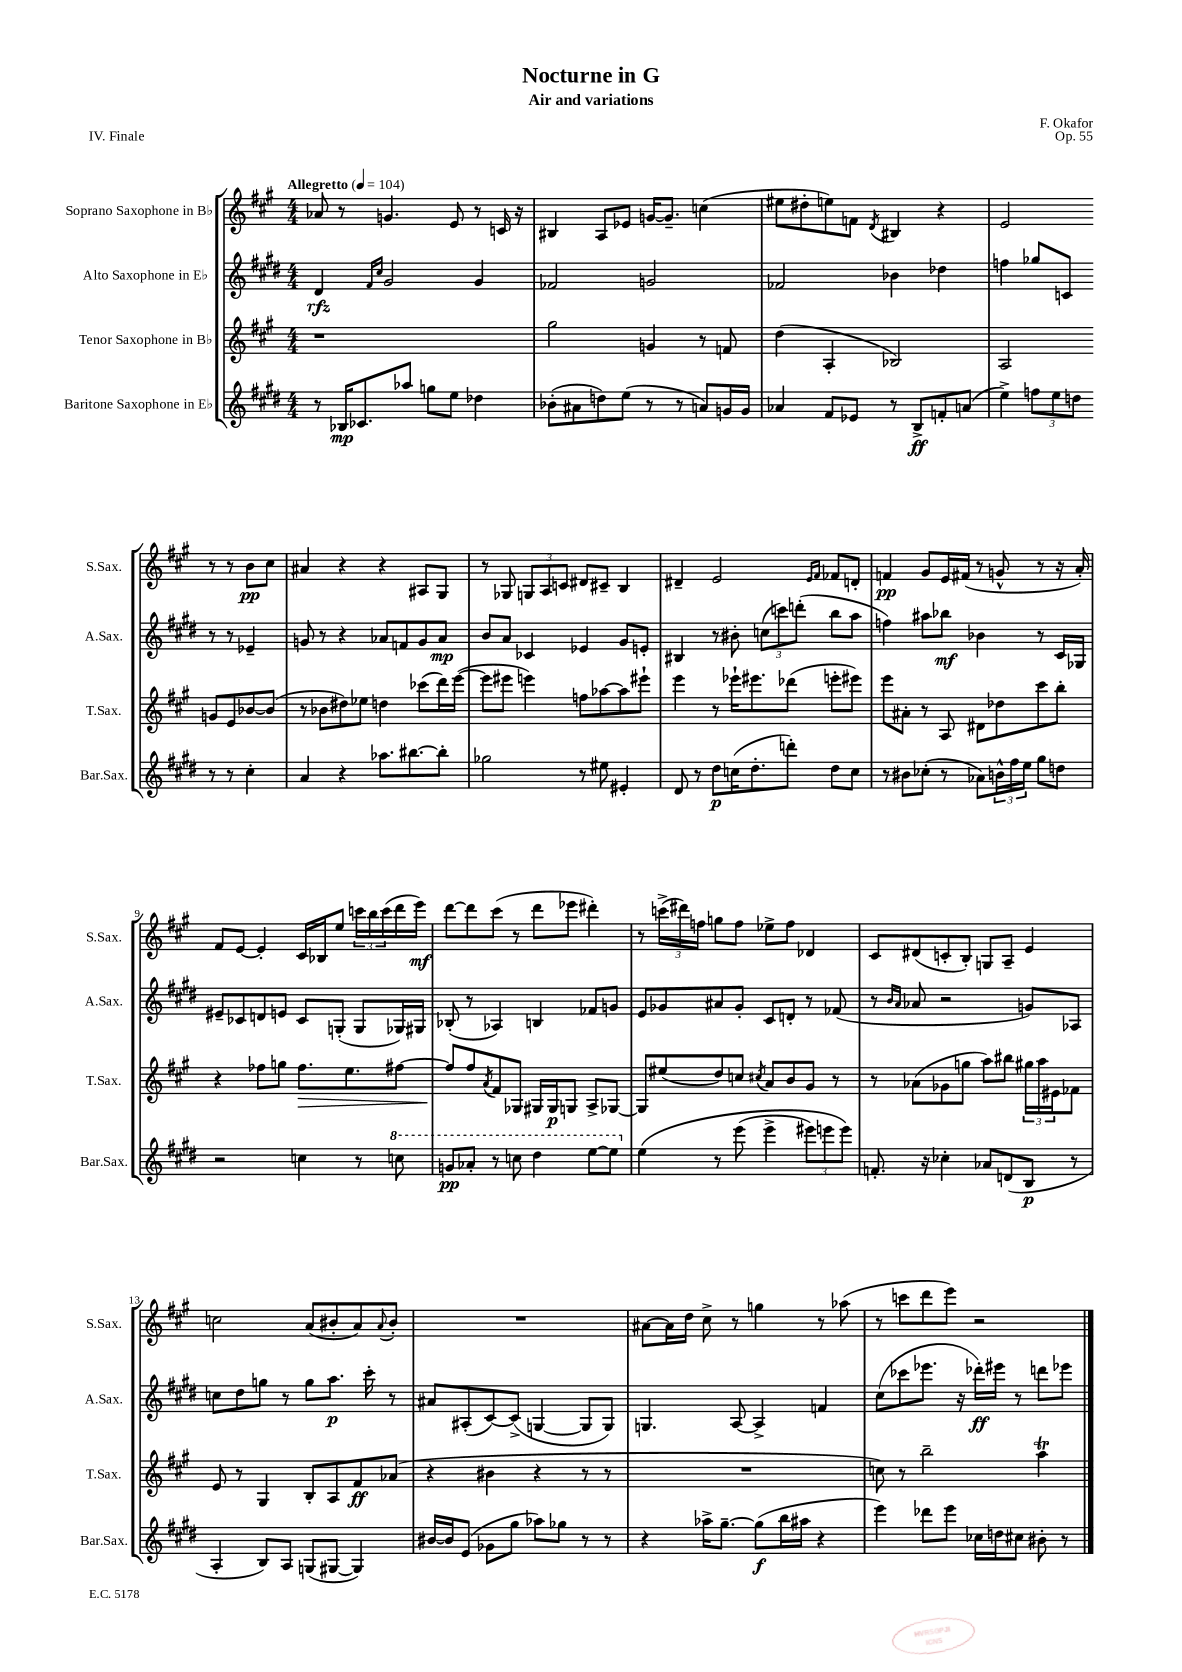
\header { title = "Nocturne in G" composer = "F. Okafor" subtitle = "Air and variations" opus = "Op. 55" piece = "IV. Finale" }
<<
\new StaffGroup <<
\new Staff = "s0" \with { instrumentName = "Soprano Saxophone in Bb" shortInstrumentName = "S.Sax." } {
    \clef treble \key a \major \numericTimeSignature \time 4/4 \tempo "Allegretto" 4 = 104
    aes'8 r8 g'4. e'8 r8 c'16 r16 |
    bis4 a8 ees'8 g'16~ g'8.-- c''4( |
    eis''8 dis''8-. e''8) f'8 \acciaccatura { d'8 } bis4 r4 |
    e'2 r8 r8 b'8\pp cis''8 |
    ais'4 r4 r4 ais8 gis8 |
    r8 ges8 \tuplet 3/2 { g8 a8 c'8 } dis'8 cis'8-- b4 |
    dis'4-- e'2 \grace { e'16 fis'16 } fes'8 d'8-. |
    f'4\pp gis'8 e'16 fis'16( r8 g'8-^ r8 r16 a'16-.) |
    fis'8 e'8~ e'4-. cis'16 bes16 e''8 \tuplet 3/2 { c'''16 b''16 c'''16( } d'''16 e'''16\mf) |
    d'''8~ d'''8 cis'''8( r8 d'''8 ees'''8 dis'''4-.) |
    r8 \tuplet 3/2 { c'''16->( dis'''16) f''16 } g''8 f''8 ees''8-> f''8 des'4 |
    cis'8 dis'8( c'8-. b8-.) g8 a8-- e'4 |
    c''2 a'8( bis'8-. a'8) \appoggiatura { a'8 } bis'8-. |
    R1 |
    ais'8~ ais'16 d''16 cis''8-> r8 g''4 r8 aes''8( |
    r8 c'''8 d'''8 e'''8) r2 \bar "|." |
}
\new Staff = "s1" \with { instrumentName = "Alto Saxophone in Eb" shortInstrumentName = "A.Sax." } {
    \clef treble \key e \major \numericTimeSignature \time 4/4
    dis'4\rfz \grace { fis'16 cis''16 } gis'2 gis'4 |
    fes'2 g'2 |
    fes'2 bes'4 des''4 |
    f''4 ges''8 c'8 r8 r8 ees'4-- |
    g'8 r8 r4 aes'8 f'8 g'8 aes'8\mp |
    b'8 a'8 ces'4 ees'4 gis'8 e'8-. |
    bis4 r8 bis'8-. \tuplet 3/2 { c''8( c'''8) d'''8-.( } b''8 a''8 |
    f''4) ais''8 bes''8\mf bes'4 r8 cis'16 ges16 |
    eis'8-- ces'8 d'8 e'8 ces'8 g8-.( g8 ges16) gis16 |
    bes8-.( r8 aes4) b4 fes'8 g'8 |
    e'8 ges'8 ais'8 ges'8-. cis'8 d'8-. r8 fes'8( |
    r8 \grace { b'16 a'16 } aes'8 r2 g'8) aes8 |
    c''8 dis''8 g''8 r8 g''8 a''8.\p cis'''16-. r8 |
    ais'8 ais8-.( cis'8~) cis'8->( g4~ g8 g8) |
    g4. a8~ a4-> f'4 |
    cis''8( ces'''8 ees'''8. r16 des'''16-.\ff) eis'''16 r8 d'''8 ees'''8 \bar "|." |
}
\new Staff = "s2" \with { instrumentName = "Tenor Saxophone in Bb" shortInstrumentName = "T.Sax." } {
    \clef treble \key a \major \numericTimeSignature \time 4/4
    r1 |
    gis''2 g'4 r8 f'8 |
    d''4( a4-. bes2) |
    a2 g'8 e'8 bes'8~ bes'8( |
    r8 bes'8 dis''8) ees''8 d''4 ces'''8( d'''16) e'''16~( |
    e'''8 eis'''8 e'''4) f''8 aes''8~ aes''8 eis'''8-! |
    e'''4 r8 ees'''16-! eis'''8. des'''8( e'''8-. eis'''8) |
    e'''8 ais'8-. r8 a8 dis'8 des''8 cis'''8 b''8-. |
    r4 fes''8 g''8 fes''8.\> e''8. fis''8~ |
    fis''8\! fis''8 \acciaccatura { a'8 } fis'8 ges8 gis16 gis16\p g8 a8-> ges8~ |
    ges8 eis''8( d''8) c''8 \acciaccatura { cis''8 } a'8 b'8 gis'8 r8 |
    r8 aes'8( ges'8 g''8 a''8) bis''8 \tuplet 3/2 { gis''16 a''16 eis'16 } fes'8 |
    e'8 r8 gis4 b8-. a8 fis'8\ff aes'8( |
    r4 bis'4 r4 r8 r8 |
    R1 |
    c''8) r8 b''2-- a''4\trill \bar "|." |
}
\new Staff = "s3" \with { instrumentName = "Baritone Saxophone in Eb" shortInstrumentName = "Bar.Sax." } {
    \clef treble \key e \major \numericTimeSignature \time 4/4
    r8 bes16\mp ces'8. aes''8 g''8 e''8 des''4 |
    bes'8-.( ais'8 d''8) e''8( r8 r8 a'8) g'16 g'16 |
    aes'4 fis'8 ees'8 r8 b8->\ff f'8-. a'8( |
    e''4->) \tuplet 3/2 { f''8 e''8 d''8 } r8 r8 cis''4-. |
    a'4 r4 aes''8. bis''8.~ bis''8-. |
    ges''2 r8 eis''8 eis'4-. |
    dis'8 r8 dis''8\p c''16( dis''8.-. d'''8-.) dis''8 c''8 |
    r8 bis'8 ces''8-.( r8 aes'8) \tuplet 3/2 { b'16-^ fis''16 e''16 } gis''8 d''8 |
    r2 c''4 r8 \ottava #1 c'''8 |
    g''8\pp aes''8-. r8 c'''8 dis'''4 e'''8~ e'''8 \ottava #0 |
    e''4\( r8 e'''8( e'''4-> \tuplet 3/2 { eis'''8) e'''8 e'''8\) } |
    f'8.-. r16 ces''4-. aes'8 d'8( b8\p r8 |
    a4-. b8) a8 g8( gis8~ gis4) |
    bis'16~ bis'16 e'8( ges'8 gis''8 aes''8) ges''8 r8 r8 |
    r4 aes''16-> gis''8.~-- gis''8\f( b''16 ais''16 r4 |
    e'''4) des'''8 e'''8 ces''16 d''16 cis''8 bis'8-. r8 \bar "|." |
}
>>
>>
